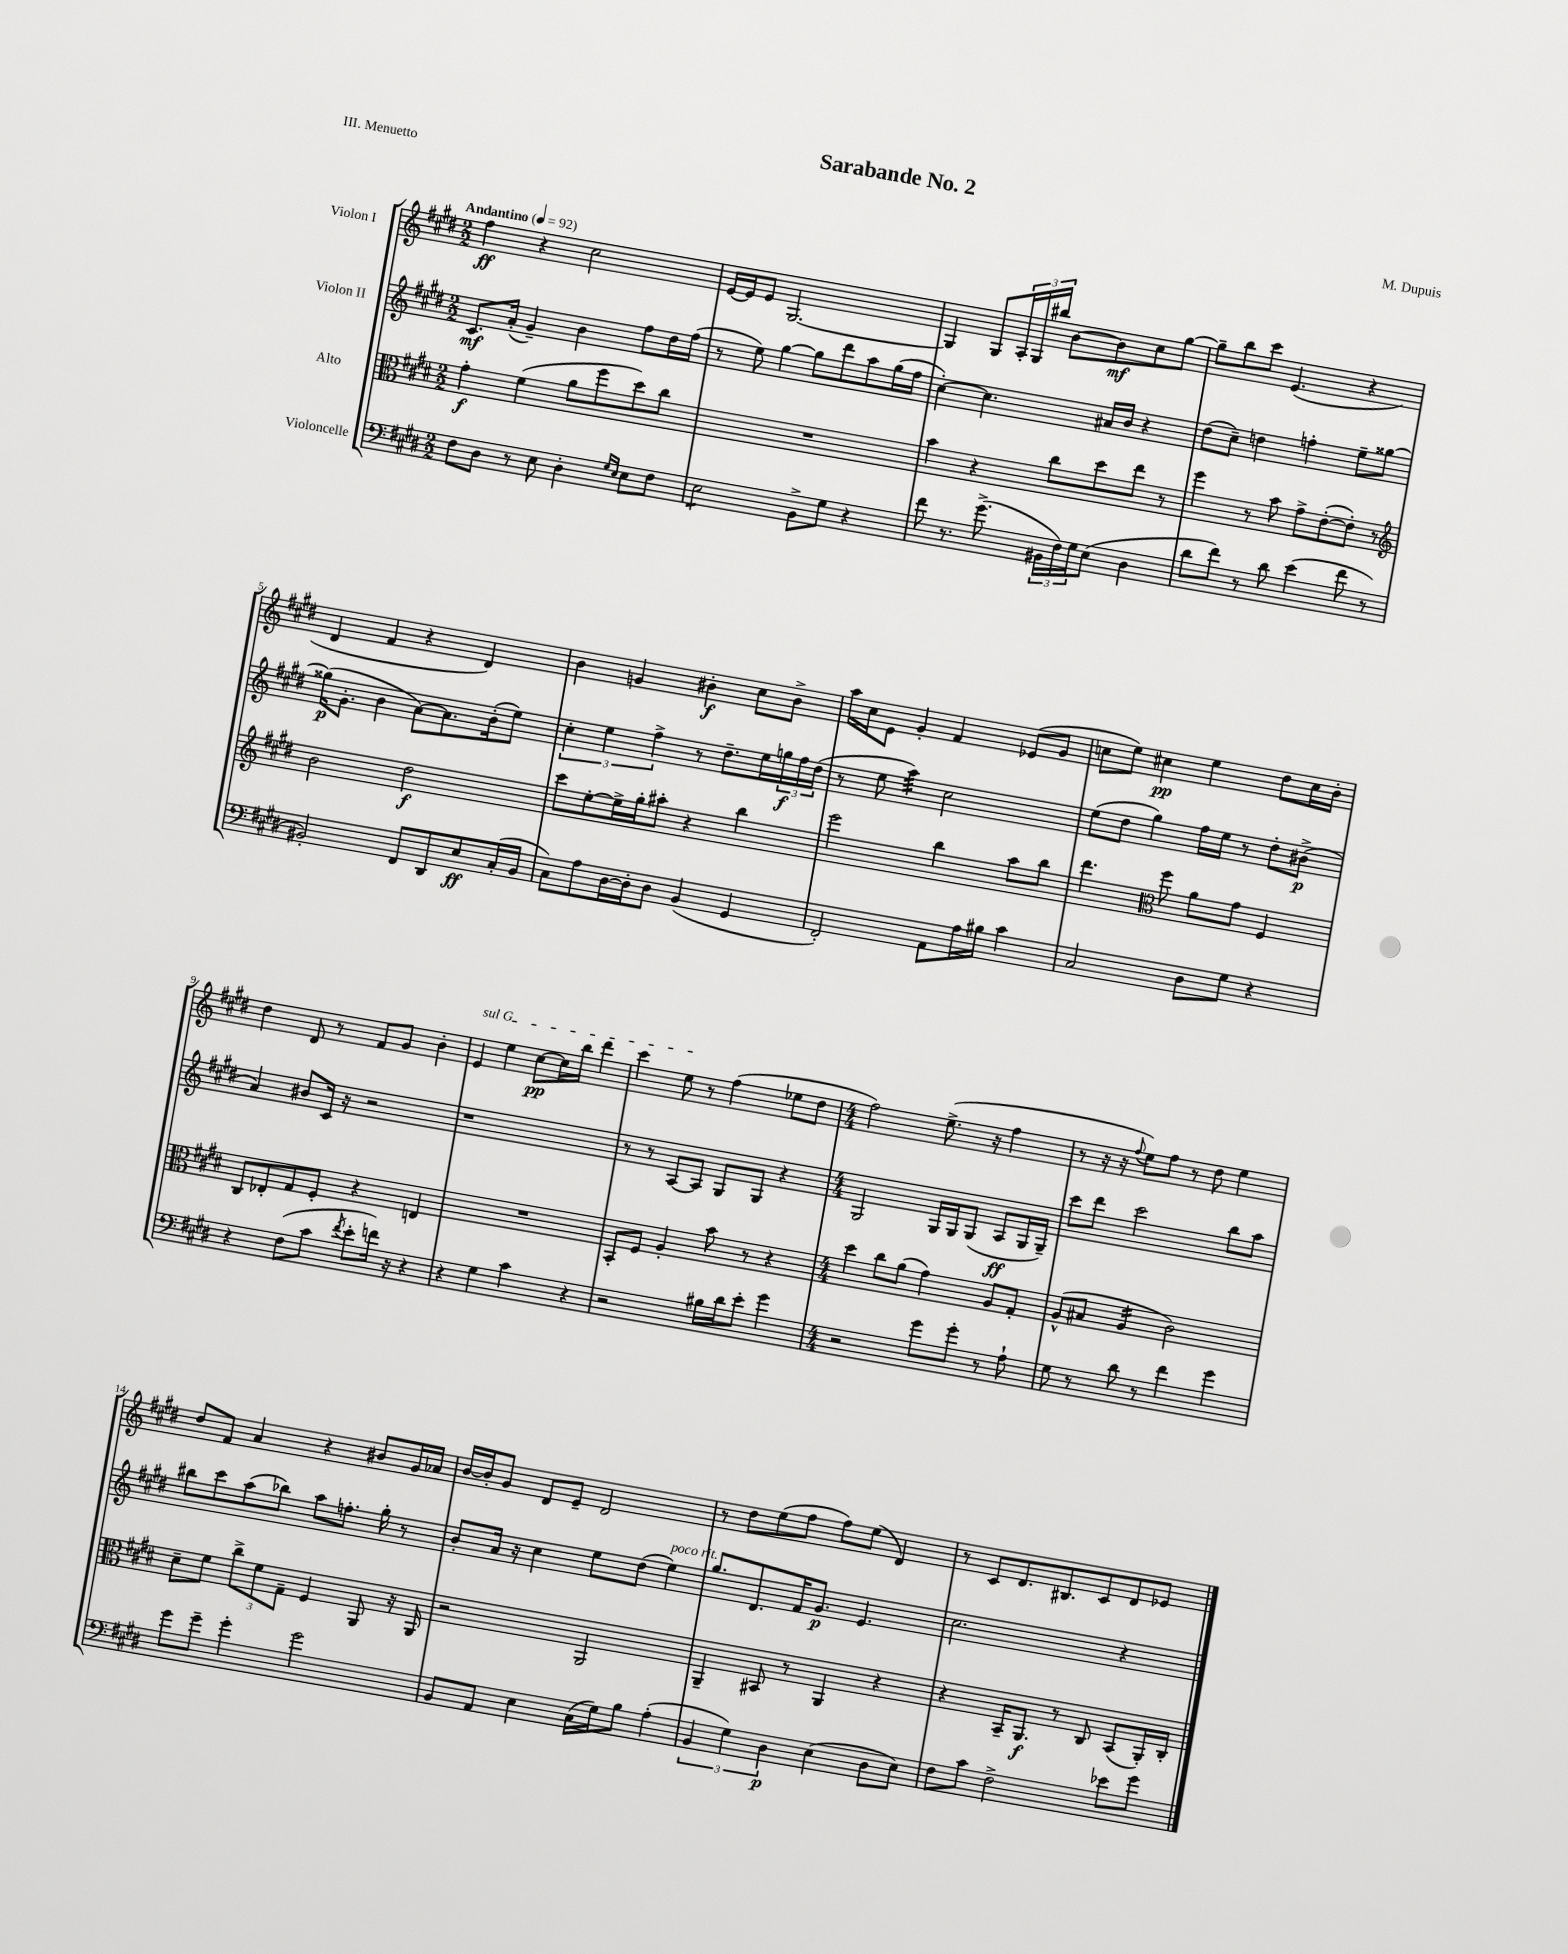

**kern	**kern	**kern	**kern
*staff4	*staff3	*staff2	*staff1
*clefF4	*clefC3	*clefG2	*clefG2
*k[f#c#g#d#]	*k[f#c#g#d#]	*k[f#c#g#d#]	*k[f#c#g#d#]
*M2/2	*M2/2	*M2/2	*M2/2
*MM92	*MM92	*MM92	*MM92
8F#	4g#'	8.c#	4ff#
8D#	.	.	.
.	.	(16a'	.
8r	(4f#	4g#~)	4r
8E	.	.	.
4D#'	8a	4b	2cc#
.	8ff#	.	.
16qqG#	.	.	.
16qqE	.	.	.
8E	8dd#)	8ff#	.
8F#	8cc#	16dd#	.
.	.	(16ff#	.
=	=	=	=
2E	1r	8r	[16e
.	.	.	16e]
.	.	8ee)	8e
.	.	[4gg#	[2.G#
8BB^	.	8gg#]	.
8G#	.	8ddd#	.
4r	.	8aa	.
.	.	(16gg#	.
.	.	16ff#	.
=	=	=	=
8f#	4b	[4cc#')	4G#]
8.r	.	.	.
.	4r	4.cc#]	8G#
(8.g#^	.	.	.
.	.	.	24A'
.	.	.	24G#
.	.	.	24bb#
24BB#	8cc#	.	[8b
24F#)	.	.	.
24G#	.	.	.
(8E	8dd#	16a#	8b]
.	.	16b	.
4D#	8ee	4r	8cc#
.	8r	.	[8gg#
=	=	=	=
8d#	4ff#	(8dd#	8gg#~]
8f#)	.	8cc#~)	8bb
8r	8r	4dd	8ccc#
8d#	8b	.	(4.e
(4e	8g#^	4ff'	.
.	([8e'	.	.
8f#	8e'])	8ee~	4r
8r	8r	[8gg##	.
=	=	=	=
*	*clefG2	*	*
2BB#')	2b	(16gg##]	4d#
.	.	8.g#'	.
.	.	4b	4f#
8FF#	2dd#	[8a)	4r
8DD#	.	8.a]	.
8E	.	.	4d#)
.	.	(16b'	.
(16C#'	.	8ee)	.
16BB#	.	.	.
=	=	=	=
8C#)	8ccc#	6cc#'	4b
8A	[8ee'	.	.
.	.	6ee	.
[16D#	16ee^]	.	4g
16D#']	16gg#'	.	.
.	.	6ff#^	.
8D#	8aa#'	.	.
(4BB	4r	8r	4b#'
.	.	8.dd#~	.
4GG#	4bb	.	8cc#
.	.	16ee	.
.	.	24gg	8b#^
.	.	24ff#	.
.	.	(24dd#	.
=	=	=	=
2FF#')	2eee	8r	16aa
.	.	.	16cc#
.	.	8ee	8e
.	.	4aa)	4g#'
8AA	4bb	2cc#	4f#
16A	.	.	.
16B#	.	.	.
4c#	8aa	.	(8e-
.	8bb	.	8g#
=	=	=	=
2C#	4.ddd#	(8ee	8cc
.	.	8dd#	8ee)
.	.	4gg#)	4cc#
*	*clefC3	*	*
.	8ff#	.	.
8D#	8a	16ff#	4ee
.	.	16ee	.
8G#	8g#	8r	.
4r	4F#	8dd#'	8dd#
.	.	(8b#^	16cc#
.	.	.	16b'
=	=	=	=
4r	8C#	4a)	4dd#
.	8E-'	.	.
(8F#	8G#	8b#	8d#
8c#	8F#'	16c#	8r
.	.	16r	.
8qf#	.	.	.
8e'	4r	2r	8f#
16f)	.	.	8g#
16r	.	.	.
4r	4E	.	4b'
=	=	=	=
4r	1r	1r	4e
4G#	.	.	4ee
4c#	.	.	[8cc#
.	.	.	16cc#]
.	.	.	16bb
4r	.	.	4ddd#
=	=	=	=
2r	8BB'	8r	4ccc#
.	8F#	8r	.
.	4A'	[8A	8ee
.	.	8A]	8r
16B#	8b	8G#	(4ff#
16d#	.	.	.
8e'	8r	8G#	.
4g#	4r	4r	8ee-
.	.	.	8dd#
=	=	=	=
*M4/4	*M4/4	*M4/4	*M4/4
2r	4dd#	2G#	2ff#)
.	8cc#	.	.
.	(8a	.	.
8g#	4g#)	16G#	(8.ee^
.	.	16G#	.
8g#'	.	(8G#	.
.	.	.	16r
8r	8A	8A	4ff#
8A`	8G#'	16G#	.
.	.	16G#~)	.
=	=	=	=
8G#	(8A^^	8ccc#	8r
8r	8B#	8ddd#	16r
.	.	.	16r
.	.	.	8qqff#
8d#	4A	2ccc#	8ee)
8r	.	.	8ff#
4f#	2c#)	.	8r
.	.	.	8dd#
4g#	.	8bb	4ee
.	.	8aa	.
=	=	=	=
8g#	8d#~	8bb#	8dd#
8g#~	8f#	8ccc#	8f#
4g#'	12cc#^	(8aa	4a
.	12f#	.	.
.	.	8bb-)	.
.	12G#~	.	.
2g#	4F#	8aa	4r
.	.	8.ff'	.
.	8AA	.	8b#
.	.	16gg#'	.
.	16r	8r	16g#
.	16AA	.	16a-
=	=	=	=
8BB	2r	8b'	[16b
.	.	.	16b']
8AA	.	16a	8g#
.	.	16r	.
4E	.	4cc#	8d#
.	.	.	8e~
(16C#	2AA	8ee	2d#
16G#)	.	.	.
8B	.	(8dd#	.
(4A'	.	4ee)	.
=	=	=	=
6BB	4AA~	8.gg#	8r
.	.	.	8dd#
6G#)	.	.	.
.	.	8.d#	.
.	8BB#	.	(8ee
6D#	.	.	.
.	8r	16f#	8ff#
.	.	8.g#	.
(4E	4AA	.	8ff#)
.	.	4.e	(8ee
8D#	4r	.	4d#)
8E)	.	.	.
=	=	=	=
8F#	4r	2.cc#	8r
8c#	.	.	8c#
2F#^	16BB~	.	8.d#
.	8.AA	.	.
.	.	.	8.B#
.	8r	.	.
.	8C#	.	8c#
8e-	(8BB	4r	8d#
8g#	16AA')	.	8e-
.	16C#'	.	.
==	==	==	==
*-	*-	*-	*-
